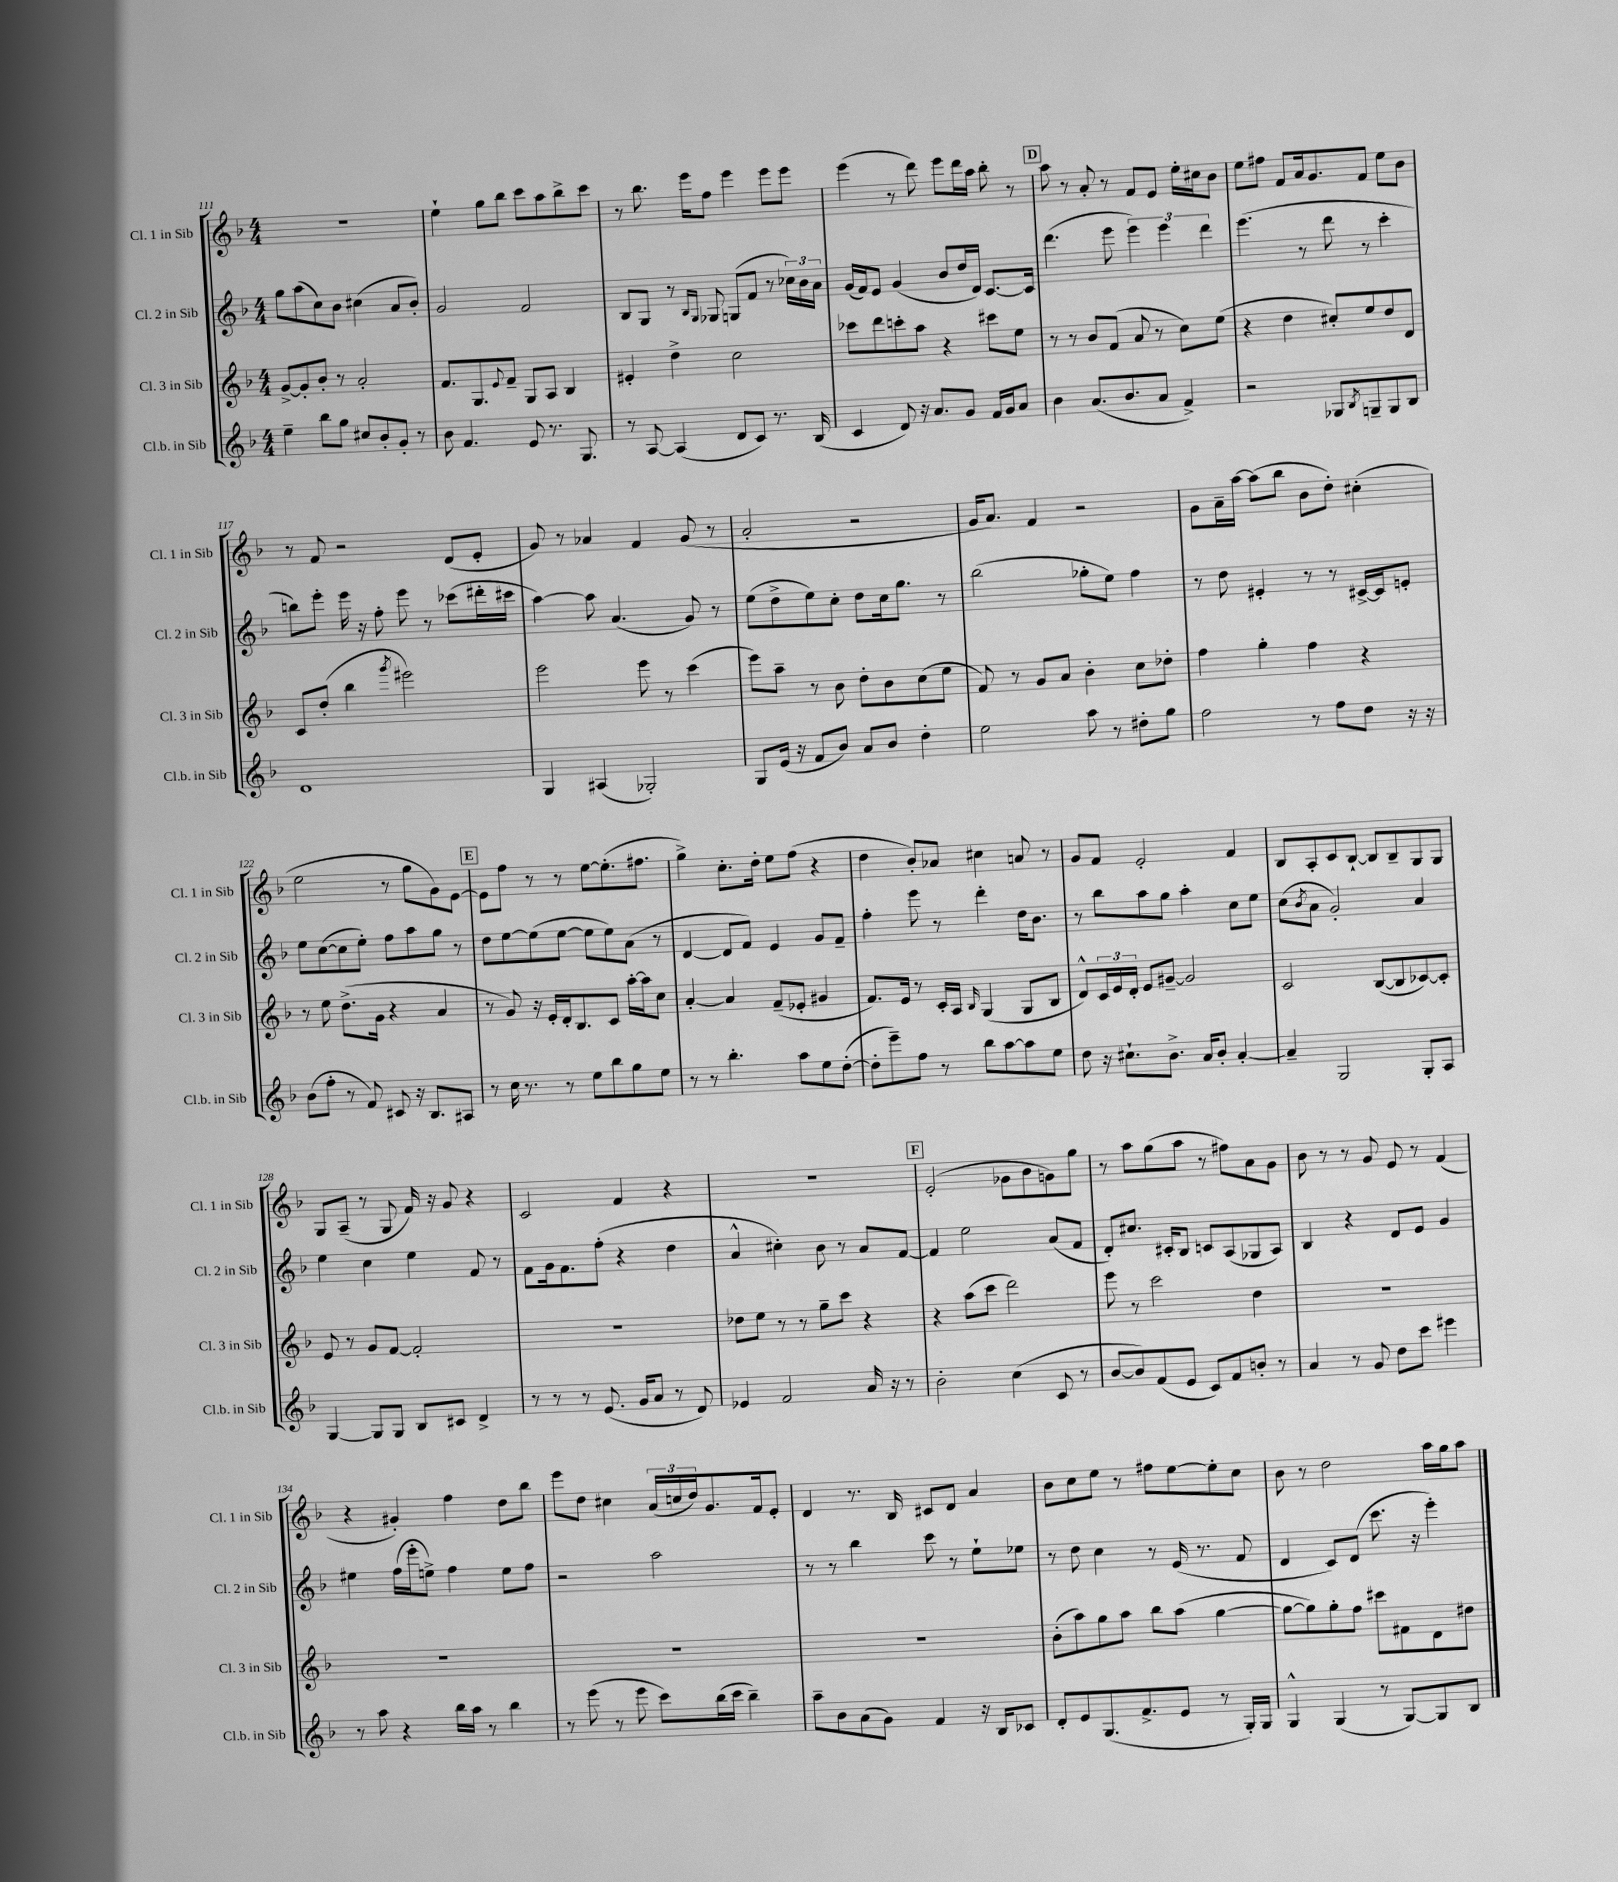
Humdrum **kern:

**kern	**kern	**kern	**kern
*staff4	*staff3	*staff2	*staff1
*clefG2	*clefG2	*clefG2	*clefG2
*k[b-]	*k[b-]	*k[b-]	*k[b-]
*M4/4	*M4/4	*M4/4	*M4/4
4ee~\	[8g^/L	8gg\L	1r
.	8g'/]	(8aa\	.
8bb-\L	8b-'/J	8cc\)	.
8gg\J	8r	8b-\J	.
8cc#/L	2a'/	(4cc#\	.
8b-'/	.	.	.
8g'/J	.	8a/L	.
8r	.	8b-'/J)	.
=	=	=	=
8b-\	8.f/L	2g/	4ee`\
4.f/	.	.	.
.	8.G/	.	.
.	.	.	8gg\L
.	8qqe/	.	.
.	8f~/J	.	8bb-\J
8e/	8G/L	2f/	8ccc\L
8.r	8A/J	.	8aa\
.	4B-/	.	8bb-^\
8.G/	.	.	.
.	.	.	8ccc\J
=	=	=	=
8r	4e#'/	8B-/L	8r
[8A/	.	8G/J	8.bb-\
(4A/]	4dd^\	8r	.
.	.	.	16eee\LK
.	.	16qqB-/LL	.
.	.	16qqG/JJ	.
.	.	8G-/	8ff\J
8d/L	2cc\	(8G/L	4eee\
8c/J)	.	8f/J	.
8.r	.	8r	8eee\L
.	.	24cc-\LL)	8eee\J
.	.	24b-\	.
(16B-/	.	.	.
.	.	24a\JJ	.
=	=	=	=
4c/	8ccc-\L	(16g/LL	(4eee\
.	.	16f/J)	.
.	8ddd\	8e/J	.
8d/)	8ccc'\	(4g/	8r
16r	8aa\J	.	8ddd\)
8.a/L	.	.	.
.	4r	8b-/L	8eee\L
8g/J	.	16dd/L	16ddd\L
.	.	16d/JJ)	16aa\JJ
16f/LL	8ccc#\L	[8.c/L	8bb-'\
16g/J	.	.	.
8a/J	8ee\J	.	8r
.	.	16c/]Jk	.
=	=	=	=
4b-\	8r	(4.ddd\	8aa\
.	8r	.	8r
(8.a/L	8b-/L	.	8a'/
.	(8f/J	8eee\	8r
8.b-/	.	.	.
.	8a/	6eee\)	8f/L
8a/J	8r	.	8e/J
.	.	6eee\	.
4f^/)	8cc\L)	.	16ee'\LL
.	.	.	16cc#\J
.	.	6ddd\	.
.	(8ee\J	.	8b-\J
=	=	=	=
2r	4r	(4.eee\	8ee\L
.	.	.	8ff#\J
.	4dd\	.	8f/L
.	.	8r	16a/k
.	.	.	8.g/
8G-/L	8cc#'/L)	8ddd\	.
8qB-/	.	.	.
8G~/	8ee/	8r	8f/J
8G/	8dd/	4ccc'\	8ee\L
8B-/J	8d/J	.	8b-\J
=	=	=	=
1d	8c/L	8bb\L)	8r
.	(8dd'/J	8eee'\J	8f/
.	4bb-\	16eee\	2r
.	.	16r	.
.	.	8ff'\	.
.	8qggg/	.	.
.	2eee#\)	8eee\	.
.	.	8r	.
.	.	(8ccc-\L	(8d/L
.	.	16ddd#'\L	8e'/J
.	.	16ccc#\JJ	.
=	=	=	=
4G/	2eee\	[4aa\)	8g/)
.	.	.	8r
(4A#/	.	8aa\]	4a-/
.	.	(4.a/	.
2G-'/)	8eee\	.	4f/
.	8r	.	.
.	(4ccc\	8g/)	(8g/
.	.	8r	8r
=	=	=	=
8G/L	8eee\L)	(8ee\L	2a'/
(16e/Jk	8aa~\J	8dd^\	.
16r	.	.	.
8f/L	8r	8ee\)	.
8b-/J)	8b-\	8cc'\J	.
8a/L	8dd'\L	8dd\L	2r
8b-/J	8b-\	16cc\k	.
.	.	8.gg\J	.
4dd'\	(8cc\	.	.
.	8ee\J	8r	.
=	=	=	=
2ee\	8f/)	(2bb-\	16g/LK
.	.	.	8.a/J)
.	8r	.	.
.	8g/L	.	4f/
.	8a/J	.	.
8aa\	4b-'\	8gg-'\L	2r
8r	.	8ee\J)	.
8dd#'\L	8cc\L	4ff\	.
8gg\J	8dd-'\J	.	.
=	=	=	=
2ff\	4ff\	8r	8g\L
.	.	8dd\	16a~\L
.	.	.	[16aa\JJ
.	4gg'\	4e#'/	(8aa\]L
.	.	.	8bb-\J
8r	4ff\	8r	8b-\L
8ff\L	.	8r	8dd'\J)
8dd\J	4r	[16c#^/LL	(4cc#'\
.	.	16c#/]J	.
16r	.	8e'/J	.
16r	.	.	.
=	=	=	=
(8b-\L	8r	8ee\L	2ee\
8ff'\J	8ee\	([8cc\	.
8r	(8.dd^\L	8cc\]	.
8f/)	.	8ee'\J)	.
.	16g\Jk	.	.
8c#/	4r	8ff\L	8r
16r	.	8aa\	8gg\L
8.B-/L	.	.	.
.	4a/	8gg\J	8g\)
8A#/J	.	8r	[8e\J
=	=	=	=
8r	8r	8dd\L	8e\]L
16cc\	8g/)	[8ee\	8ff\J
8.r	.	.	.
.	16r	(8ee\]	8r
.	16e'/LL	.	.
8r	16d'/J	[8ee\J	8r
.	8.B-/	.	.
8ee\L	.	8ee\]L	[8ee\L
8bb-\	8c/J	8ee\)	(8.ee'\]
8gg\	[16aa'\LL	(8a\J	.
.	16aa\]J	.	8.ff#\J
8ee\J	8cc\J	8r	.
=	=	=	=
8r	[4a'/	[4d/	4gg^\)
8r	.	.	.
4.bb-'\	4a/]	8d/]L	8.cc'\L
.	.	8f/J)	.
.	.	.	16dd'\Jk
.	(8f~/L	4e/	8ee\L
8aa\L	8e-'/J	.	(8ff\J
8ee\	4g#/	8g/L	4r
([8dd'\J	.	8f~/J	.
=	=	=	=
8dd'\]L	8.f/L)	4ff'\	4dd\
8eee~\)	.	.	.
.	16e/Jk	.	.
8ff\J	8r	8eee\	8b-'/L)
8r	16c'/LL	8r	8a-/J
.	16A/JJ	.	.
.	16qqB-/	.	.
8bb-\L	(4G/	4ddd'\	4cc#\
[8aa\	.	.	.
8aa\]	8G/L	16dd\LK	8a/
.	.	8.b-\J	.
8ee\J	8B-/J	.	8r
=	=	=	=
8dd\	8d^^/L)	8r	8g/L
16r	24c/L	8bb-\L	8f/J
.	24e/	.	.
8.cc#`\L	.	.	.
.	24d'/JJ	.	.
.	8e/L	8aa\	2e'/
8.b-^\J	[8g#~/J	8gg\J	.
.	2g#/]	4aa'\	.
16a/LK	.	.	.
8b-'/J	.	.	.
[4a'/	.	8cc\L	4f/
.	.	8ee\J	.
=	=	=	=
4a~/]	2c/	(8cc\L	8B-/L
.	.	8qb-/	.
.	.	8a\J	8A'/
2G/	.	2g'/)	8c/
.	.	.	[8B-`/J
.	([8B-/L	.	8B-/]L
.	8B-/]	.	8B-~/
8G'/L	[8c-/)	4a/	8G/
8A/J	8c-'/]J	.	8G/J
=	=	=	=
[4G/	8e/	4ee\	8G/L
.	8r	.	(8A~/J
8G/]L	8g/L	4cc\	8r
8G/J	[8f/J	.	8G/
8B-/L	2f'/]	4ee\	16f/)
.	.	.	16r
8c#/J	.	.	8g/
4d^/	.	8f/	4r
.	.	8r	.
=	=	=	=
8r	1r	8f\L	2c/
8r	.	16g\k	.
.	.	8.f\	.
8r	.	.	.
(8.e/	.	(8ff'\J	.
.	.	4r	4f/
16g/LK	.	.	.
8a/J	.	.	.
8r	.	4dd\	4r
8d/)	.	.	.
=	=	=	=
4e-/	8dd-\L	4a^^/	1r
.	8ee\J	.	.
2f/	8r	4cc#'\)	.
.	8r	.	.
.	8gg~\L	8b-\	.
.	8ccc\J	8r	.
16a/	4r	8a/L	.
16r	.	.	.
8r	.	[8f/J	.
=	=	=	=
2b-'\	4r	4f/]	(2e'/
.	(8aa\L	2ee\	.
.	8ccc\J	.	.
(4cc\	2ddd\)	.	8g-\L
.	.	.	8b-\
8c/	.	(8a/L	8g\)
8r	.	8f/J	8gg\J
=	=	=	=
[8b-/L	8eee\	8d'/L)	8r
8b-/])	8r	8.cc#/J	8aa\L
(8f/	2ccc\	.	(8gg\
.	.	16c#'/LK	.
8e/J	.	8B-/J	8aa\J
8c/L)	.	8c/L	8r
8f/	.	(8A/	8ff#\L)
8b'/J	4dd\	8G-/	8a\
8r	.	8A/J)	8g\J
=	=	=	=
4a/	1r	4B-/	8b-\
.	.	.	8r
8r	.	4r	8r
8g/	.	.	8g/
8dd\L	.	8d/L	8e/
8ccc\J	.	8e/J	8r
4eee#\	.	4g/	(4f/
=	=	=	=
8r	1r	4ee#\	4r
8aa\	.	.	.
4r	.	(16ff\LL	4g#'/)
.	.	16eee'\J	.
.	.	8ee^\J)	.
16bb-\LL	.	4ff\	4ff\
16aa\JJ	.	.	.
8r	.	.	.
4bb-\	.	8ee\L	8dd\L
.	.	8ff\J	8bb-\J
=	=	=	=
8r	1r	2r	8eee\L
(8eee\	.	.	8dd\J
8r	.	.	4cc#\
8eee\	.	.	.
8ccc\L)	.	2aa\	(24a/LL
.	.	.	24cc/
.	.	.	24dd/J)
(16bb-\L	.	.	8.g/
16ccc\JJ	.	.	.
4bb-~\)	.	.	.
.	.	.	16f/k
.	.	.	8e'/J
=	=	=	=
8aa~\L	1r	8r	4d/
8b-\	.	8r	.
(8a\	.	4bb-\	8.r
8g\J)	.	.	.
.	.	.	16B-/
4f/	.	8ccc\	8c#/L
.	.	8r	8d/J
16r	.	8ee`\L	4a/
16B-/LK	.	.	.
8c-/J	.	8ee-\J	.
=	=	=	=
8d'/L	(8b-'\L	8r	8b-\L
8e/	8aa\)	8dd\	8cc\
(8.G/	8gg\	4cc\	8ee\J
.	8aa\J	.	8r
8.f^/	.	.	.
.	8bb-\L	8r	8ff#\L
8e/J	(8aa\J	(16e/	[8ee\
.	.	8.r	.
8r	[4gg\	.	8ee'\]
16G'/LL)	.	8f/	8cc\J
16G/JJ	.	.	.
=	=	=	=
4G^^/	8gg\_L	4d/	8b-\
.	8gg\])	.	8r
(4G/	8gg'\	8c/L)	2dd\
.	8ff\J	(8d/J	.
8r	8ccc#\L	8.ccc\	.
[8G/L)	8f#\	.	.
.	.	16r	.
8G/]	8d\	4eee'\)	16aa\LL
.	.	.	16gg\J
8B-/J	8dd#\J	.	8aa\J
==	==	==	==
*-	*-	*-	*-
